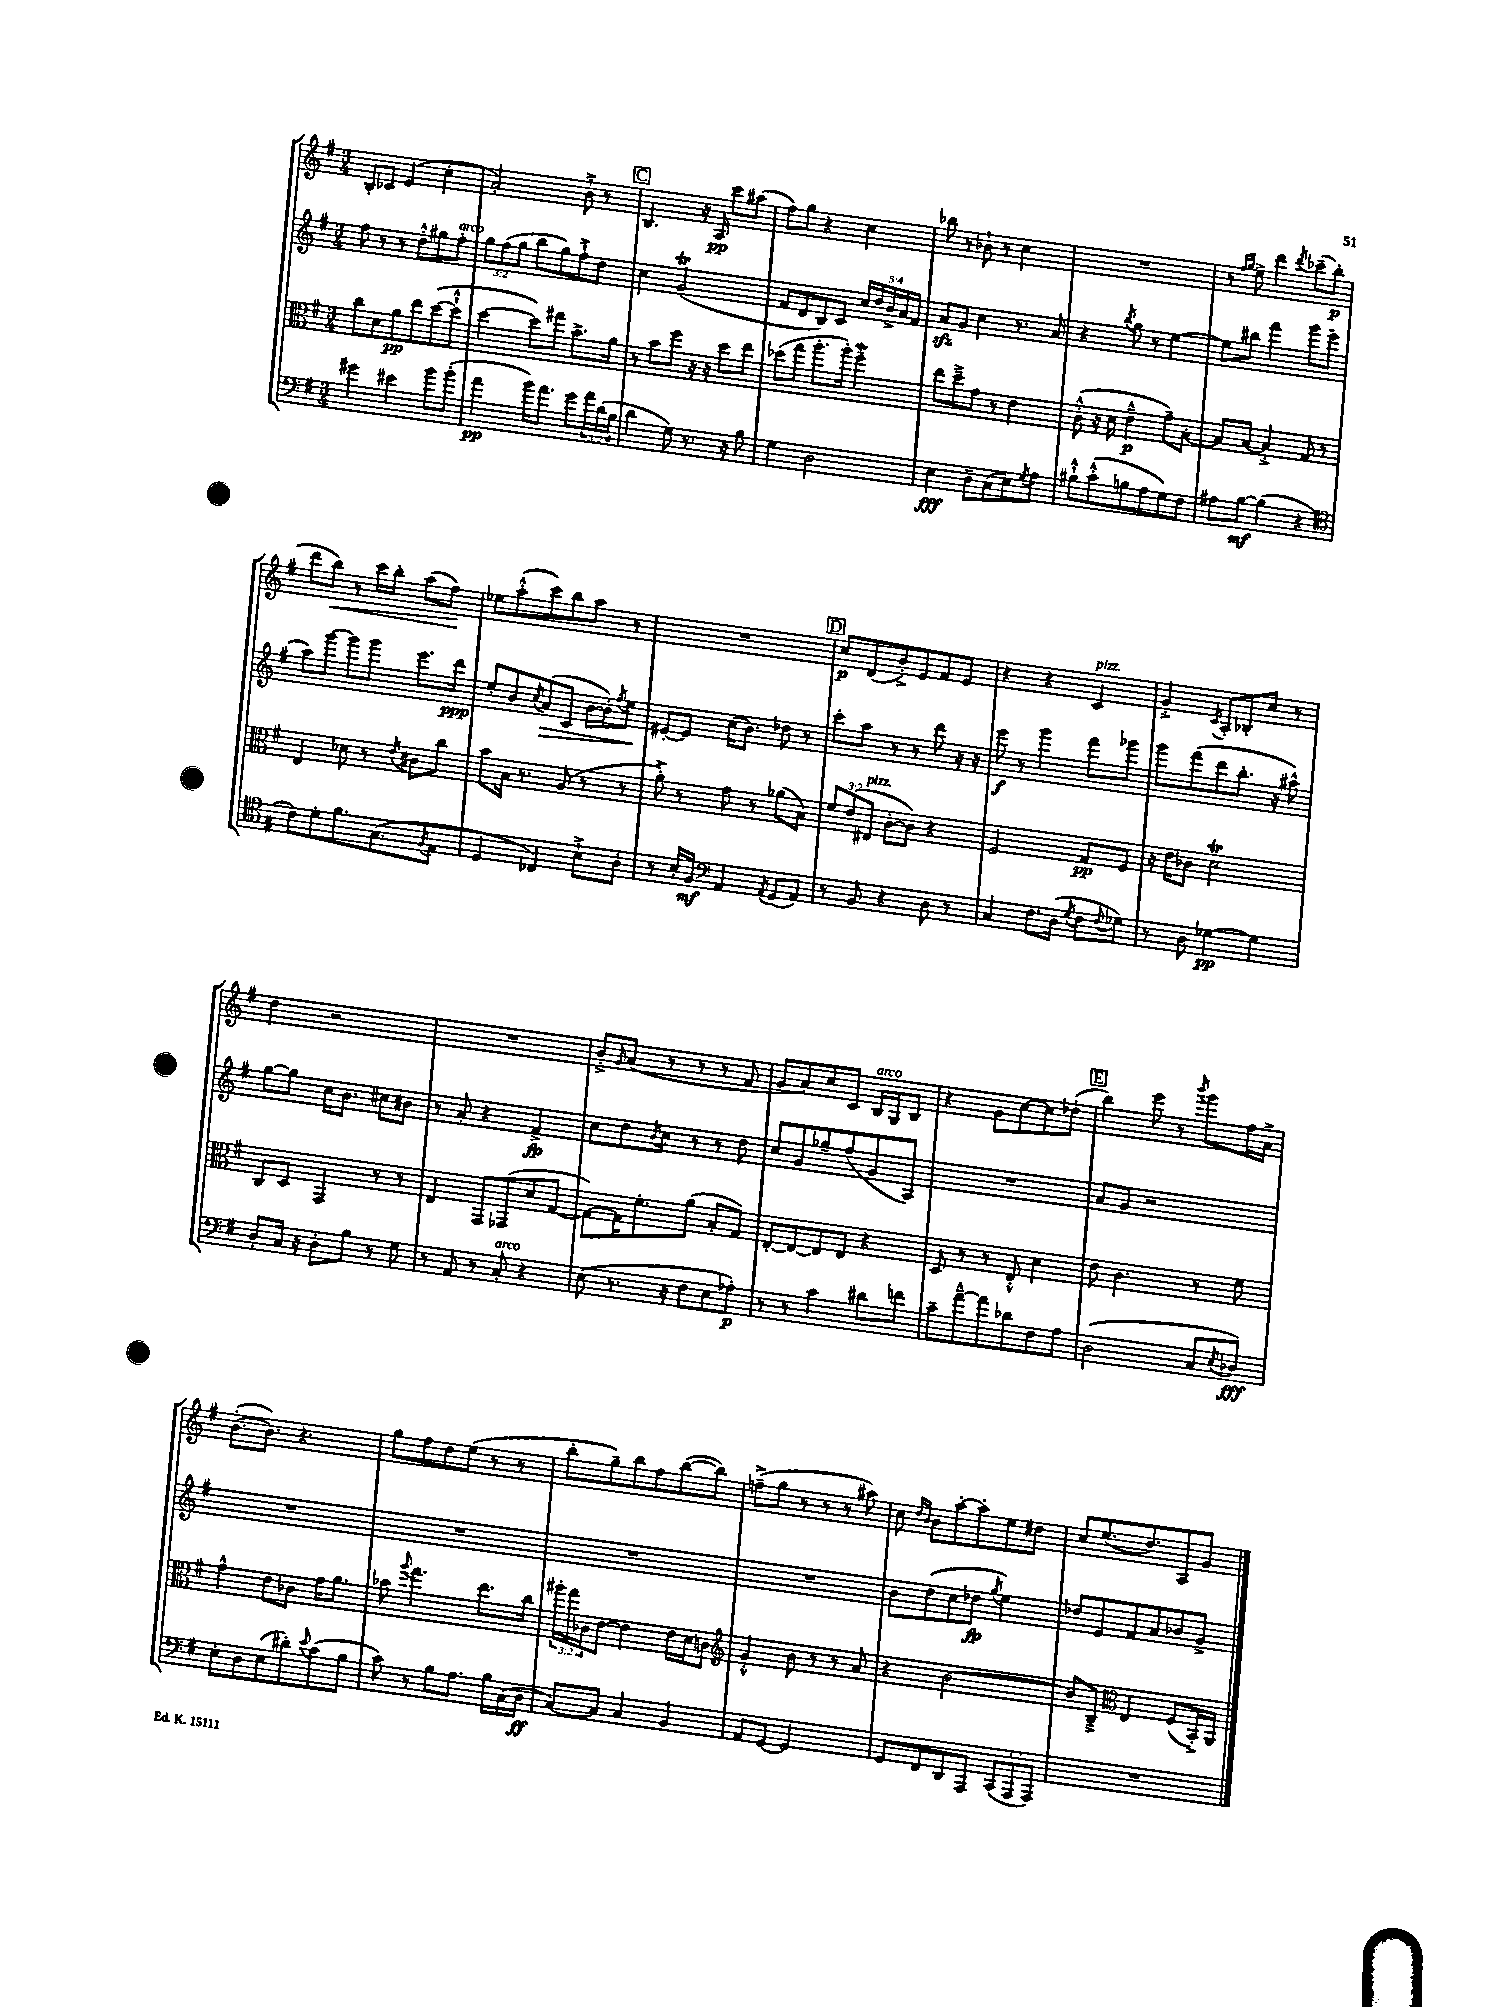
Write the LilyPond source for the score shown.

<<
\new StaffGroup <<
\new Staff = "s0" {
    \clef treble \key g \major \numericTimeSignature \time 3/4
    b8-. ces'8 e'4( c''4-. |
    a'2-.) b'8-!-> r8 |
    \mark \markup { \box "C" } b4. r16 a16\pp c'''8 ais''8( |
    fis''8) g''8 r4 c''4 |
    bes''8 r8 bes'8-! r8 c''4 |
    R2. |
    r8 \grace { fis''16 g''16 } e''8-> d'''4 \acciaccatura { d'''8 } ces'''8--( b''8-.\p |
    d'''8 b''8\<) r8 c'''16 b''16-. a''8( fis''8\!) |
    ees''8 a''8-.-^( c'''8) b''8 a''8 r8 |
    R2. |
    \mark \markup { \box "D" } c''8\p d'8( b'8-.->) e'8 fis'8 e'8 |
    r4 r4 c'4^\markup { \italic "pizz." } |
    g'4-.-> \acciaccatura { c'8 } a8-. bes8-. c''8 r8 |
    d''4 r2 |
    R2. |
    b'8-.-> \grace { g'16 } a'8( r8 r8 r8 fis'8 |
    g'8 a'8) c''8 c'8 b16^\markup { \italic "arco" } g16 b8 |
    r4 g'8 c''8~ c''8 des''8-.( |
    \mark \markup { \box "E" } b''4) e'''8 r8 \acciaccatura { b'''8 } g'''8 fis''16 a'16-> |
    b'8.~-.( b'8.) r4. |
    g''8 fis''8 d''8 e''8( r8 r8 |
    b''8-. g''8--) b''8 fis''8 b''8~( b''8) |
    f''8--->( g''8 r8 r8 r8 ais''8) |
    c''8 \grace { d''16 b'16 } b'8 a''8~-. a''8-. e''8 dis''8 |
    c''8 e''8.( d''8.) a8 g'8 \bar "|." |
}
\new Staff = "s1" {
    \clef treble \key g \major \numericTimeSignature \time 3/4 \override Staff.TupletNumber.text = #tuplet-number::calc-fraction-text
    fis''8 r8 r8 d''8-.-^ gis''8 fis''8-.^\markup { \italic "arco" } |
    \tuplet 3/2 { g''8 fis''8( g''8 } b''8 g''8) fis''8-!-> d''8 |
    \mark \markup { \box "C" } c''4 g'2\trill( |
    fis'8 d'8 b8) c'8 \tuplet 5/4 { c''16 d''16 b'16-> a'16 fis'16 } |
    a'8\sfz g'8 c''4 r8. a'16 |
    r4 \acciaccatura { b''8 } g''8 r8 e''4~ |
    e''8 bis''8 fis'''4 g'''8 e'''8( |
    a''8) g'''8~ g'''8 g'''8 e'''8. d'''16\ppp |
    e''8-. b'8 \acciaccatura { c''8 } a'8\>( c'8 b'16~ b'16-.) \acciaccatura { fis''8 } e''8\! |
    eis'8~-. eis'8 c''16( b'8.) des''8 r8 |
    \mark \markup { \box "D" } c'''8-. a''8 r8 r8 d'''8 r16 r16 |
    e'''8\f r8 g'''4 fis'''8 ges'''8 |
    g'''8 fis'''8( d'''8 b''8.-. r16 ais''8-^) |
    g''8~ g''8 c''16 b'8. cis''8 bis'8 |
    r8 a'8-. r4 fis'4->\fp |
    c''8 d''8 \acciaccatura { b'8 } c''8 r8 r8 d''8 |
    c''8 g'8 ges''8-- fis''8( g'8 a8) |
    R2. |
    \mark \markup { \box "E" } a'8 g'8 r2 |
    R2. |
    R2. |
    R2. |
    R2. |
    b'8 d''8( c''8 des''8\fp \acciaccatura { g''8 } e''4) |
    des''8 e'8 fis'8 a'8 bes'8 g'8-> \bar "|." |
}
\new Staff = "s2" {
    \clef alto \key g \major \numericTimeSignature \time 3/4 \override Staff.TupletNumber.text = #tuplet-number::calc-fraction-text
    c''8 d'8 a'8\pp e''8 d''8~( d''8-!-^ |
    d''4~ d''8) gis''8 b'8.-> a'16 |
    \mark \markup { \box "C" } r8 b'8 fis''8 r16 r16 d''8 e''8 |
    des''8( g''8 a''8.-. a''16-.) fis''4--\mordent |
    e''8 d''8---> g'8 r8 e'4 |
    c'8-.-^( r16 d'16 e'4---^\p g'8--) b8~-. |
    b8 b8~ b4-.-> g8 r8 |
    e4 des'8 r8 \acciaccatura { e'8 } cis'8 c''8 |
    b'8 b16 r8. a8( r8 r8 |
    a'8-.->) r8 g'8 r8 aes'8( b8) |
    \mark \markup { \box "D" } \tuplet 3/2 { fis'8 e'8( eis8^\markup { \italic "pizz." } } c'8~-. c'8) r4 |
    fis2 g8\pp fis8 |
    r16 e'16 ces'8 d'2\trill |
    c8 d8 g,4 r8 r8 |
    e4 g,8 ges,8( d'8 g8~ |
    g8~) g16 fis'8.-. a'8( b8-. g8) |
    e8~-. e8~ e8 e8 r4 |
    d8 r8 r8 e8-.-^ d'4 |
    \mark \markup { \box "E" } e'8 c'4. r8 fis'8 |
    g'4-^ e'8 ces'8 g'16 a'8. |
    bes'8 \appoggiatura { a''8 } g''4. e''8. c''16 |
    \tuplet 3/2 { ais''16-. g''16 ces'16 } e'8~ e'4 e'16 d'16 c'8 |
    \clef treble g'4-.-^ b'8 r8 r8 a'8 |
    r4 b'2~ |
    b'8 b8---> \clef alto e4 fis8( b,16-.->) a,16 \bar "|." |
}
\new Staff = "s3" {
    \clef bass \key g \major \numericTimeSignature \time 3/4 \override Staff.TupletNumber.text = #tuplet-number::calc-fraction-text
    gis'4 eis'4 b'8 b'8-.( |
    a'4\pp b'16) a'8. g'8 \tuplet 3/2 { a'16 d'16( b16 } |
    \mark \markup { \box "C" } d'4 g8) r8. r16 b8 |
    g4 d2 |
    e4\fff d8-- c8( e8) \acciaccatura { g8 } a8 |
    bis8-!-^ c'8-.-^( b8 a8 g8) fis8 |
    ais8 b8~\mf b4( r4 |
    \clef tenor c'8) d'8-. fis'8. g8.( \acciaccatura { fis8 } e8 |
    d4 ces4) b8-!-> a8-. |
    r8 b16-. fis16\mf \clef bass a,4 \acciaccatura { a,8 } g,8( a,8) |
    \mark \markup { \box "D" } r8 b,8 r4 d8 r8 |
    c4 fis8. d16( \acciaccatura { g8 } fis8 \appoggiatura { fis8 } ges8) |
    r8 d8 ges4~\pp ges4 |
    d8-. c16 r16 d8-. b8 r8 g8 |
    r8 a,8 r8 c8-.^\markup { \italic "arco" } r4 |
    e8( r8. r16 fis8 e8 aes8-.\p) |
    r8 r8 c'4 dis'8 f'8 |
    c'8-- a'8~---^ a'8 des'8 fis8 a8 |
    \mark \markup { \box "E" } d2( c8 \acciaccatura { e8 } des8\fff) |
    e8-. d8 e8( dis'8-.) \appoggiatura { e'8 } c'8( b8 |
    c'8) r8 b8 a8. b16 c16( d16\ff |
    c8~) c8 c4 b,4 |
    a,8 g,8~ g,2 |
    g,8 fis,8 d,8 a,,8 \tuplet 3/2 { c,8( a,,8 a,,8) } |
    R2. \bar "|." |
}
>>
>>
\layout { \context { \Score \remove "Bar_number_engraver" } }
